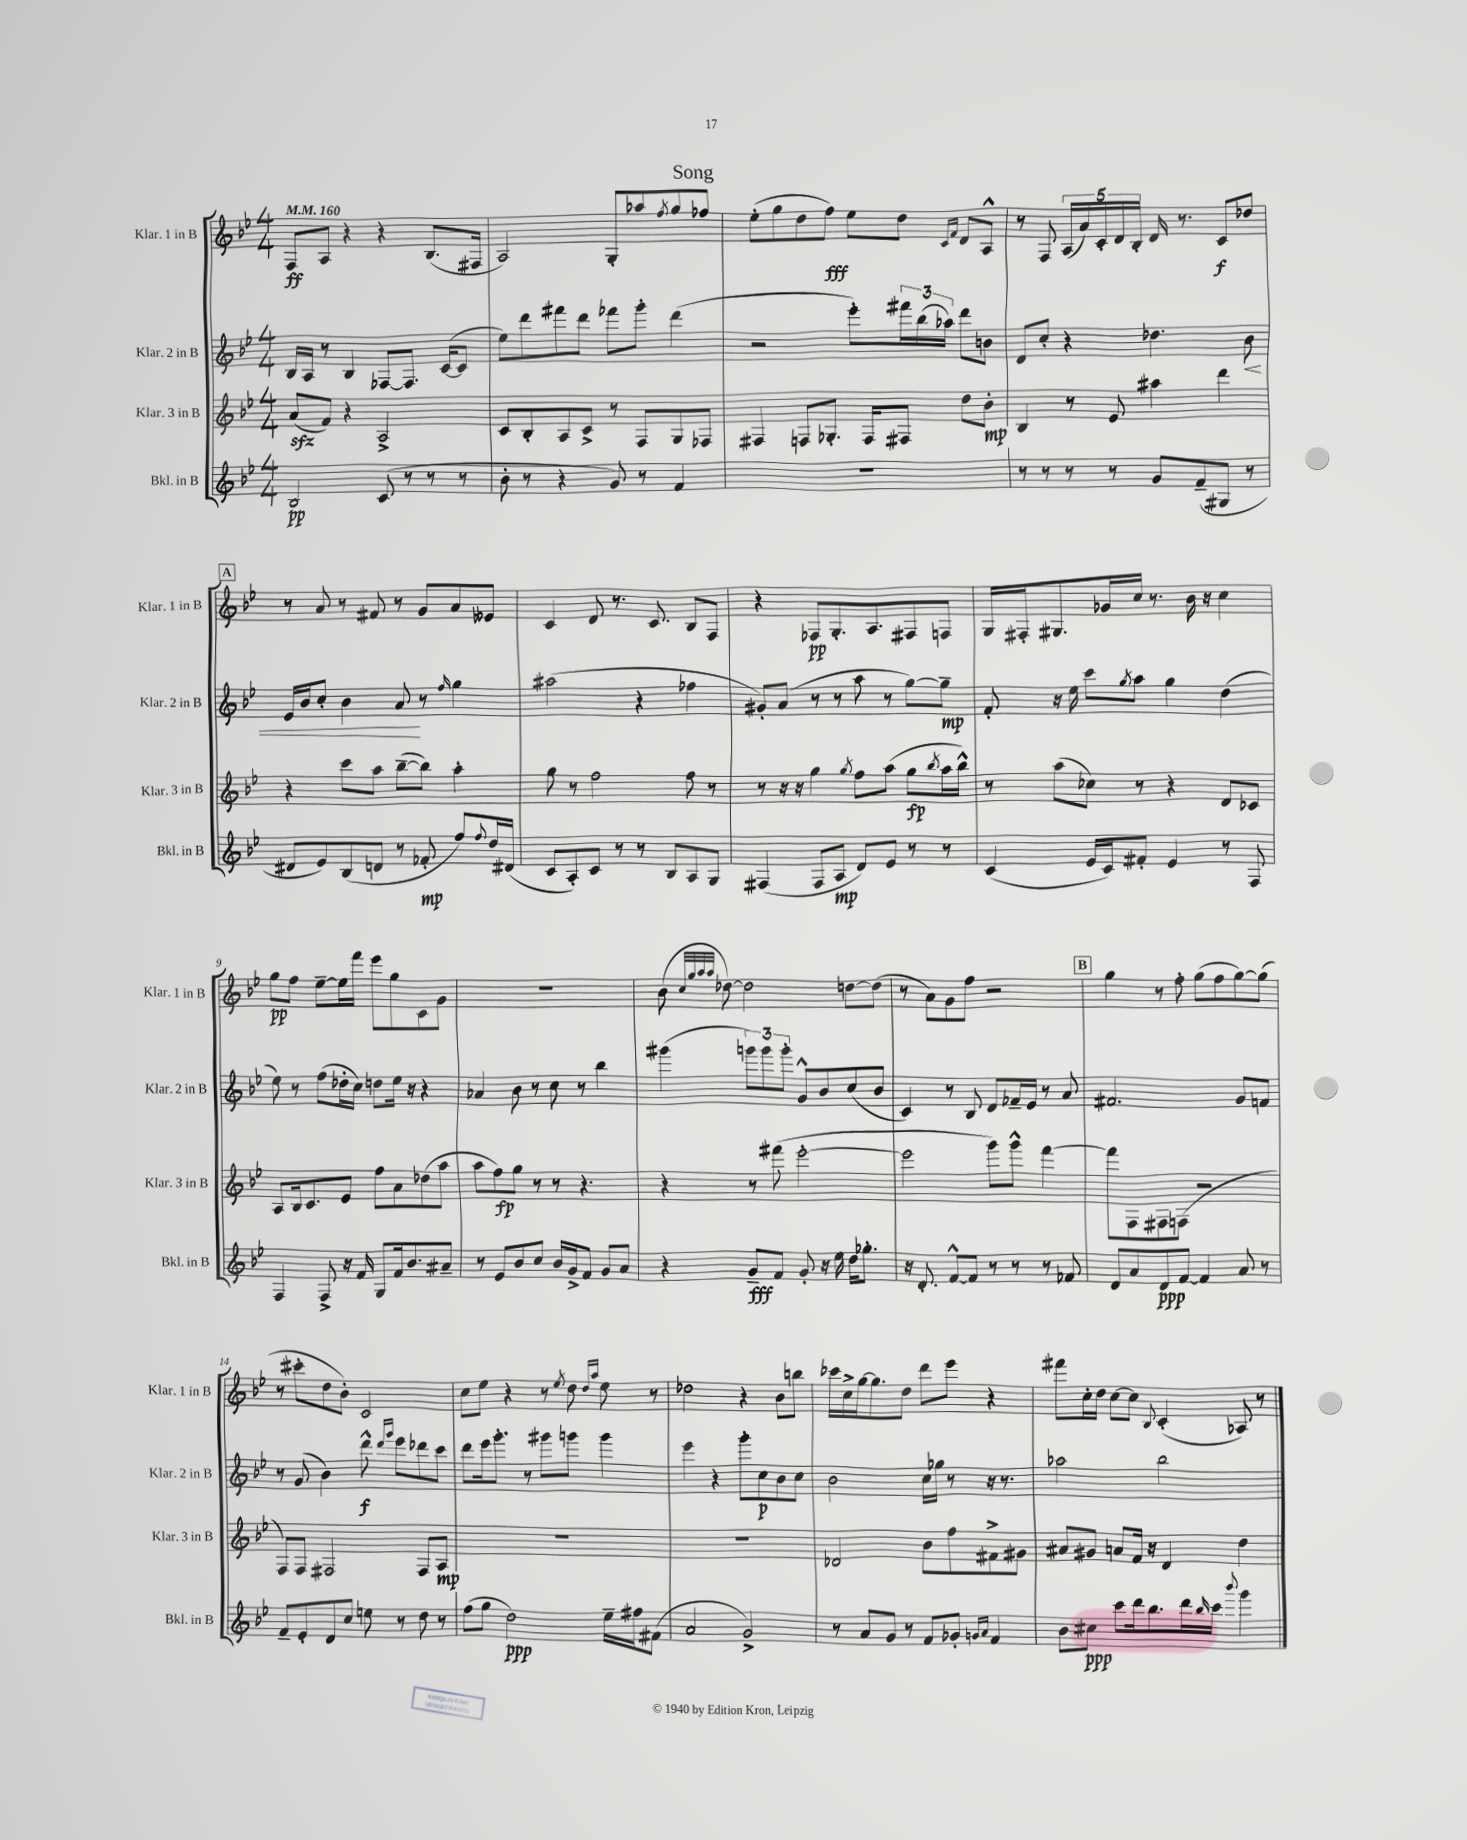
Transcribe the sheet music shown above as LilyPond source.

\header { title = "Song" }
<<
\new StaffGroup <<
\new Staff = "s0" \with { instrumentName = "Klar. 1 in B" shortInstrumentName = "Klar. 1 in B" } {
    \clef treble \key bes \major \numericTimeSignature \time 4/4 \tempo 4 = 160
    f8\ff a8 r4 r4 bes8.( fis16 |
    a2) g8-. aes''8 \acciaccatura { f''8 } g''8 fes''8 |
    ees''8-.( g''8 d''8 f''8\fff) ees''8 d''8 \grace { c'16 f'16 } d'8 a8-^ |
    r8 f8 \tuplet 5/4 { a16( a'16) c'16-. d'16 bes16-. } d'16 r8. c'8\f des''8 |
    \mark \markup { \box "A" } r8 a'8 r8 fis'8 r8 g'8 a'8 eeses'8 |
    c'4 d'8 r8. c'8. bes8 f8 |
    r4 fes8\pp g8.-. a8. fis8 f8 |
    g16 fis16-. gis8. ges'16 c''16 r8. bes'16 r16 c''4 |
    g''8\pp f''8 ees''8~-- ees''16 f'''16 ees'''8 g''8 c'8 g'8 |
    R1 |
    bes'8( \grace { c''32 g''32 a''32 a''32 } des''8~) des''2 d''8~ d''8( |
    r8 a'8) g'8 f''8 r2 |
    \mark \markup { \box "B" } g''4 r8 f''8-. g''8( f''8 g''8~) g''8( |
    r8 cis'''8-. d''8 bes'8-.) c'2 |
    c''8 ees''8 r4 r8 \acciaccatura { ees''8 } d''8 \grace { d''16 a''16 } ees''8 r8 |
    des''2 r4 bes'8 b''8 |
    ces'''16 c''16-> g''16~ g''8. d''8 d'''8 ees'''8 r4 |
    fis'''8 c''16-. d''16 c''8~ c''8 \appoggiatura { bes8 } c'4-.( aes8) r8 \bar "|." |
}
\new Staff = "s1" \with { instrumentName = "Klar. 2 in B" shortInstrumentName = "Klar. 2 in B" } {
    \clef treble \key bes \major \numericTimeSignature \time 4/4
    bes16 a16 r8 bes4 fes8~ fes8. c'16~( c'8 |
    ees''8) d'''8 fis'''8 d'''8 fes'''8 g'''8-. d'''4( |
    r2 ees'''8-.) \tuplet 3/2 { fis'''16 bes''16( aes''16) } d'''8 b'8 |
    d'8 c''8-. r4 des''4. bes'8\< |
    \mark \markup { \box "A" } ees'16 bes'16 c''8-. bes'4 a'8\! r8 \grace { f''16 } g''4 |
    ais''2( r4 fes''4 |
    gis'8-.) a'8( r8 r8 a''8 r8 g''8~) g''8--\mp |
    f'8-. r16 ees''16 c'''8 \acciaccatura { g''8 } a''8 g''4 d''4( |
    ees''8) r8 f''8( des''16-. c''16) d''8 ees''16 r16 r4 |
    aes'4 bes'8 r8 c''8 r8 bes''4 |
    gis'''4( \tuplet 3/2 { g'''8) g'''8 g'''8-. } g'8-^ bes'8 c''8( bes'8 |
    c'4) r8 bes8 d'8 fes'16-- ees'16 r8 a'8 |
    \mark \markup { \box "B" } fis'2. g'8 f'8 |
    r8 g'8( bes'4) d'''8-^\f \grace { d'''16 g'''16 } ees'''8 des'''8 c'''8 |
    d'''8 ees'''16 g'''8.-. r8 gis'''8 g'''8 g'''4 |
    ees'''4 r4 g'''8-. c''8\p bes'8 c''8 |
    bes'2 c''16 ges''16 r8 r16 r8. |
    aes''2 bes''2 \bar "|." |
}
\new Staff = "s2" \with { instrumentName = "Klar. 3 in B" shortInstrumentName = "Klar. 3 in B" } {
    \clef treble \key bes \major \numericTimeSignature \time 4/4
    a'8\sfz( f'8) r4 a2-> |
    c'8 bes8-. a8 c'8-> r8 f8 g8 fes8 |
    fis4 f8 ges8.-. f16 fis8 d''8 bes'8-.\mp |
    bes4 r8 ees'8 ais''4 d'''4 |
    \mark \markup { \box "A" } r4 c'''8 a''8 bes''8~--( bes''8) a''4-. |
    g''8 r8 f''2 f''8 r8 |
    r8 r16 r16 g''4 \acciaccatura { g''8 } f''8 a''8( g''8\fp \acciaccatura { bes''8 } a''16 bes''16-^) |
    r8 a''8( ces''8) r8 r4 d'8 ces'8 |
    a8 bes16 c'8. ees'8 f''8 a'8 des''8( a''8 |
    a''8 f''8\fp) g''8 r8 r8 r4. |
    r4 r8 fis'''8( ees'''2~-. |
    ees'''2 g'''8) g'''8-^ f'''4~ |
    \mark \markup { \box "B" } f'''8 f8 fis8 f8( r2 |
    f8) f8 fis2 fis8 a8\mp |
    R1 |
    R1 |
    des'2 bes'8 f''8 fis'8-> gis'8 |
    ais'8 gis'8 a'8 f'16 r16 d'4 d''4 \bar "|." |
}
\new Staff = "s3" \with { instrumentName = "Bkl. in B" shortInstrumentName = "Bkl. in B" } {
    \clef treble \key bes \major \numericTimeSignature \time 4/4
    bes2\pp c'8( r8 r8 r8 |
    bes'8-. r8 r4 g'8) r8 f'4 |
    R1 |
    r8 r8 r8 r8 g'8 f'8--( gis8 r8 |
    \mark \markup { \box "A" } dis'8 ees'8) bes8( d'8 r8 fes'8-.\mp f''8) \appoggiatura { f''8 } d''16 dis'16( |
    c'8 a8-.) c'8 r8 r8 bes8 a8 g8 |
    fis4( fis8 a8\mp d'8) ees'8 r8 r8 |
    c'4( ees'16 c'16) fis'8-. ees'4 r8 f8 |
    f4 f8-> r16 f'16 g8 f'16 bes'8. ais'8-- |
    r8 ees'8 bes'8 c''8 bes'16 g'16-> f'8 g'8 a'8 |
    r4 g'8--\fff f'8 g'8-. r16 ees''16 d''16 ges''8.-. |
    r16 d'8.-. f'8~-^ f'8 r8 r8 r8 fes'8 |
    \mark \markup { \box "B" } d'8 a'8 d'8\ppp f'8~ f'4 a'8 r8 |
    f'8-- ees'8-. d'8 c''8 e''8 r8 d''8 r8 |
    f''8( g''8 d''2\ppp) ees''16-- fis''16 fis'8( |
    a'2 g'2->) |
    r8 a'8 g'8 r8 f'8 ges'8-. \grace { g'16 a'16 } f'4 |
    bes'8 cis''8\ppp c'''8 d'''16 bes''8. d'''16 \grace { bes''16 } c'''16 \appoggiatura { bes'''8 } g'''4 \bar "|." |
}
>>
>>
